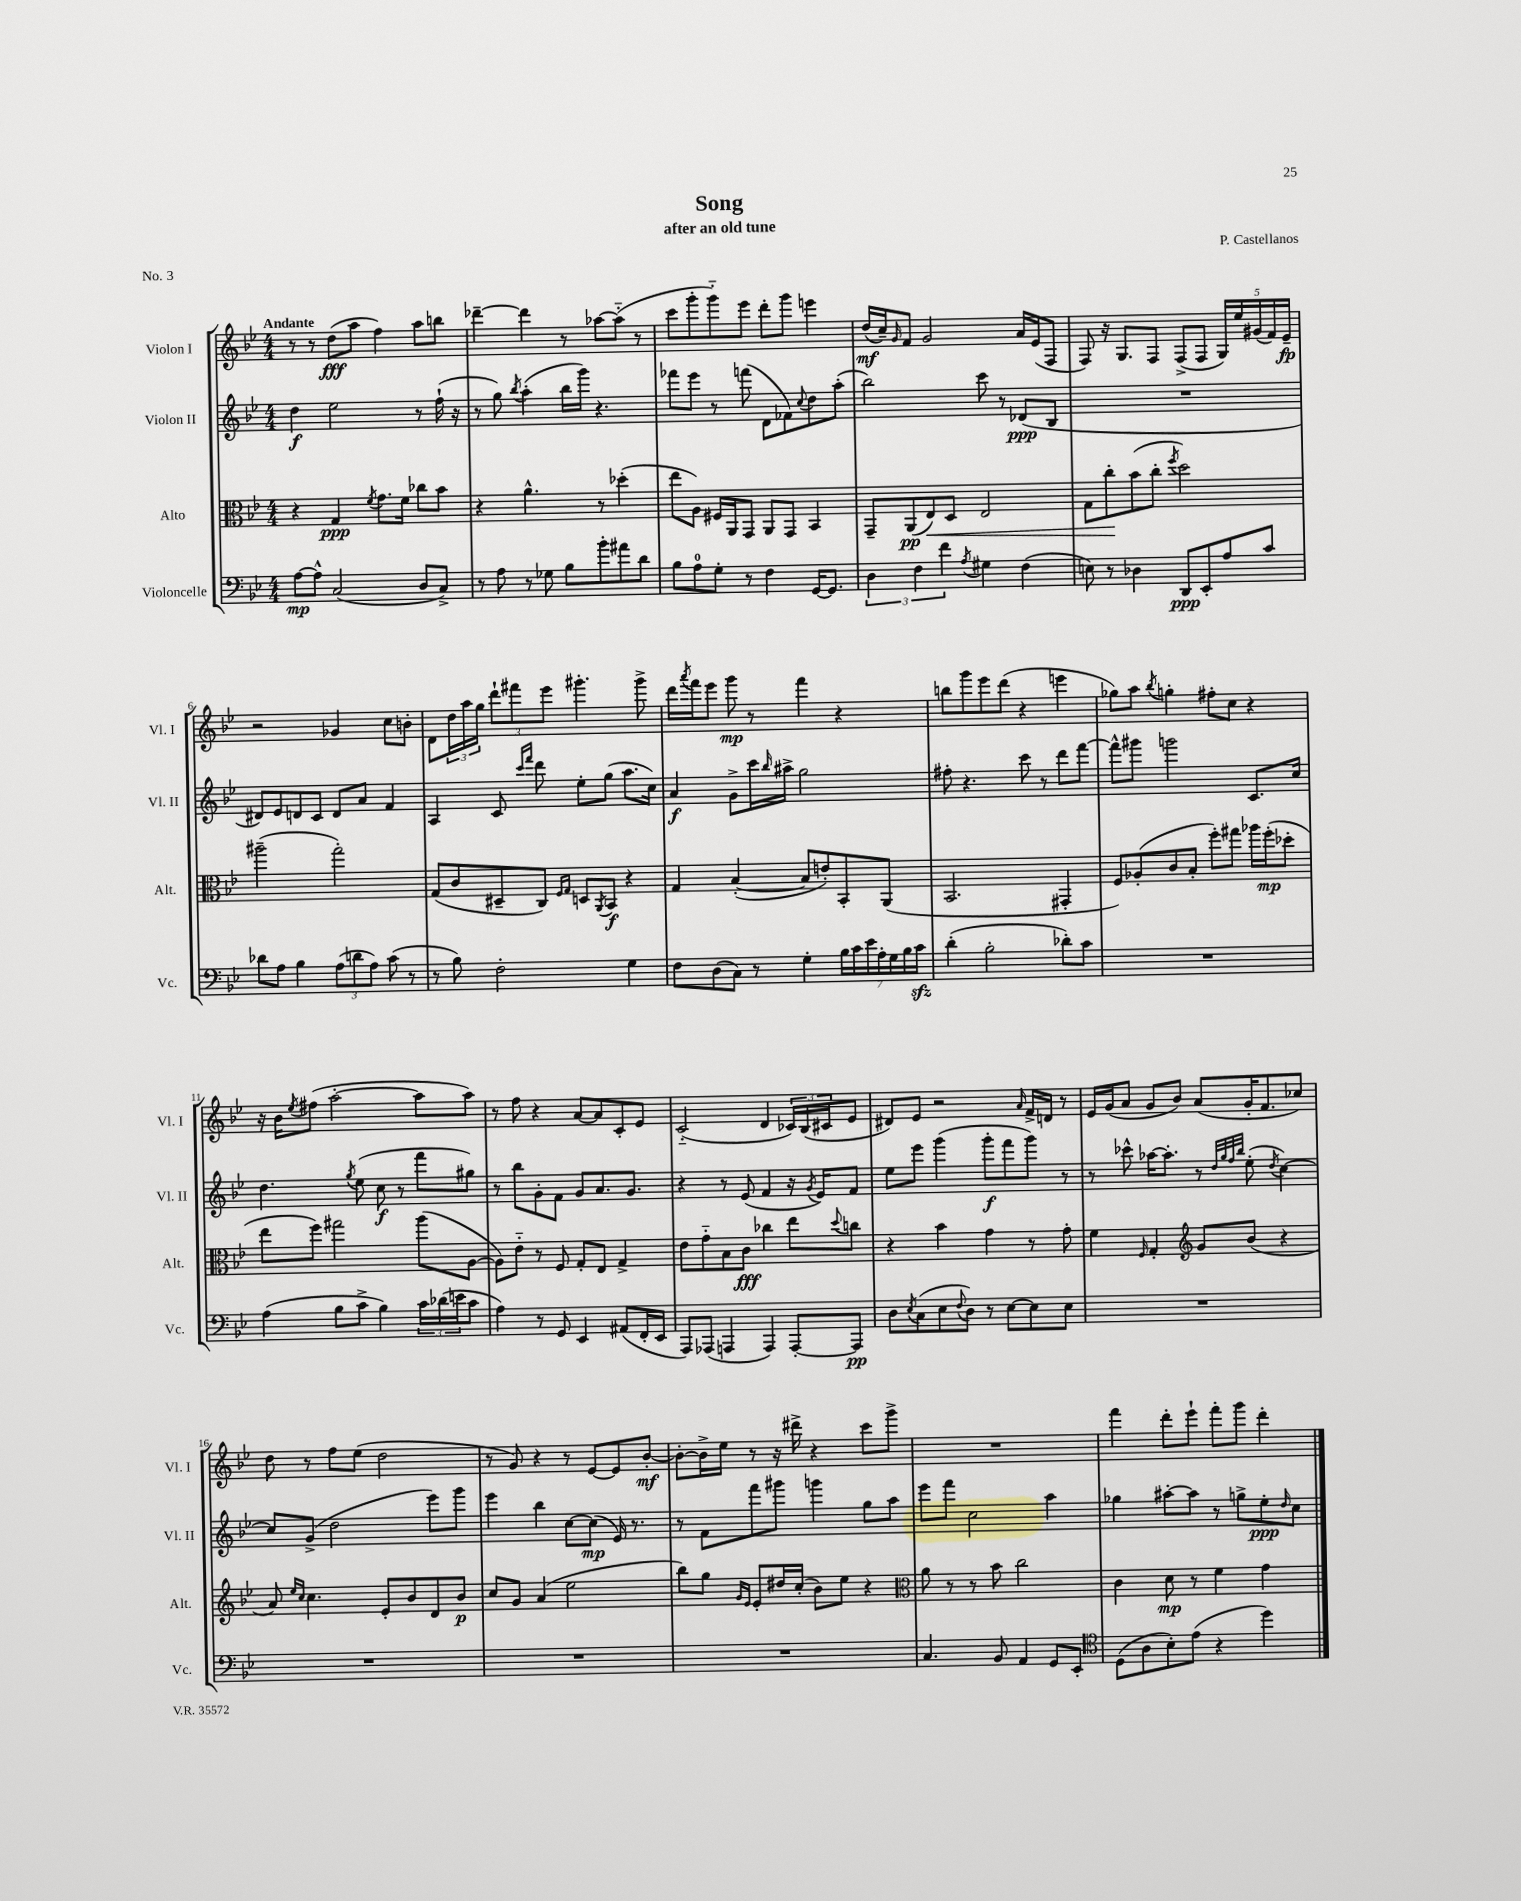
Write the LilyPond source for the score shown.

\header { title = "Song" composer = "P. Castellanos" subtitle = "after an old tune" piece = "No. 3" }
<<
\new StaffGroup <<
\new Staff = "s0" \with { instrumentName = "Violon I" shortInstrumentName = "Vl. I" } {
    \clef treble \key bes \major \numericTimeSignature \time 4/4 \tempo "Andante"
    r8 r8 d''8\fff( a''8 f''4) a''8 b''8 |
    des'''4~-- des'''4 r8 aes''8~ aes''8-_( r8 |
    c'''8 g'''8-. g'''8-_) ees'''8 d'''8-. g'''8 e'''4 |
    d''16\mf( c''16--) \grace { g'16 } f'8 g'2 a'16 ees'16( f8 |
    f8) r16 g8. f8 f8->( f8 \tuplet 5/4 { g16) ees''16 gis'16( f'16) ees'16--\fp } |
    r2 ges'4 c''8 b'8-. |
    d'8 \tuplet 3/2 { d''16 a''16 g''16 } \tuplet 3/2 { d'''8-! fis'''8 ees'''8 } gis'''4.-. gis'''8-> |
    d'''16 \acciaccatura { a'''8 } f'''16 ees'''8 g'''8\mp r8 f'''4 r4 |
    b''8 g'''8 ees'''8 d'''8( r4 e'''4 |
    ges''8) a''8 \acciaccatura { bes''8 } g''4-. fis''8-. c''8 r4 |
    r16 bes'16 \acciaccatura { ees''8 } fis''8( a''2~-. a''8 a''8) |
    r8 f''8 r4 a'8~ a'8 c'8-. ees'8 |
    c'2-_( d'4 \tuplet 3/2 { ces'16) bes16( cis'16 } ees'8 |
    dis'8) ees'8 r2 \grace { a'16 } f'16-> d'16 r8 |
    ees'16 g'16( a'8 g'8 bes'8) a'8( g'16-. f'8. ces''8) |
    d''8 r8 f''8 ees''8( d''2 |
    r8 g'8) r4 r8 ees'8~ ees'8 bes'8~-.\mf |
    bes'8~-. bes'16-> ees''16 r8 r16 dis'''16-> r4 c'''8 g'''8-> |
    R1 |
    f'''4 d'''8-. ees'''8-! f'''8-. g'''8 d'''4-. \bar "|." |
}
\new Staff = "s1" \with { instrumentName = "Violon II" shortInstrumentName = "Vl. II" } {
    \clef treble \key bes \major \numericTimeSignature \time 4/4
    d''4\f ees''2 r8 f''16-!( r16 |
    r8 g''8) \acciaccatura { bes''8 } a''4-.( bes''16 g'''16) r4. |
    fes'''8 ees'''8 r8 f'''8( d'8 fes'8) \appoggiatura { c''8 } d''8 a''8-.( |
    bes''2) c'''8 r8 des'8\ppp( bes8 |
    R1 |
    dis'8) ees'8 d'8 c'8 d'8 a'8 f'4 |
    a4 c'8 \grace { c'''16 f'''16 } d'''8 ees''8-. g''8( a''8. c''16) |
    a'4\f g'8-> c'''16 \grace { bes''16 } ais''16-> g''2 |
    fis''8-. r4. c'''8 r8 d'''8 f'''8~ |
    f'''8-^ gis'''8 g'''2 c'8. c''16 |
    d''4. \acciaccatura { g''8 } ees''8( c''8\f r8 f'''8 gis''8) |
    r8 bes''8 g'8-. f'8 g'8 a'8. g'8. |
    r4 r8 ees'8( f'4 r16 \acciaccatura { g'8 } ees'16) f'8 |
    ees''8 ees'''8 g'''4( g'''8-.\f f'''8 g'''8) r8 |
    r8 ces'''8-^ aes''16~ aes''8.-. r8 \grace { d''32 g''32 f''32 bes''32 } ees''8-.( \acciaccatura { d''8 } c''4~) |
    c''8 g'8->( d''2 ees'''8) g'''8 |
    ees'''4 bes''4 c''8~ c''8\mp( ees'16) r8. |
    r8 f'8 f'''8 gis'''8 g'''4 g''8 a''8 |
    ees'''8 f'''8 c''2 a''4 |
    ges''4 ais''8~-. ais''8 r8 g''8-> ees''8-.\ppp \grace { d''16 } c''8 \bar "|." |
}
\new Staff = "s2" \with { instrumentName = "Alto" shortInstrumentName = "Alt." } {
    \clef alto \key bes \major \numericTimeSignature \time 4/4
    r4 g4\ppp \acciaccatura { f'8 } g'8. f'16 ces''8 bes'8 |
    r4 a'4.-^ r8 des''4-.( |
    ees''8 a8) fis16 a,16 g,8 a,8 g,8 bes,4 |
    g,8-- a,8\pp( ees8\<) d8 ees2 |
    g8 c''8-.\! bes'8( c''8-. \acciaccatura { f''8 } d''2) |
    ais''2--( g''2-.) |
    g8( c'8 dis8-- c8) \grace { f16 g16 } d8 \acciaccatura { a,8 } bes,8\f r4 |
    g4 bes4~-.( bes8 e'8-.) bes,8-. a,8( |
    bes,2. gis,4-. |
    f8) aes8-.( c'8 bes8-. f''8-.) gis''8 aes''16 f''16-.\mp( des''8-. |
    ees''8 f''8) gis''2 a''8( a8~ |
    a8) ees'8-_ r8 f8 g8-. ees8 g4-> |
    ees'8 g'8-_ bes8 c'8\fff ces''4 ees''8 \appoggiatura { d''8 } c''8 |
    r4 bes'4 g'4 r8 g'8-. |
    f'4 \grace { f16 } g4-. \clef treble g'8 bes'8( r4 |
    a'8) \grace { ees''16 c''16 } c''4. ees'8-. bes'8 d'8 bes'8\p |
    c''8 g'8 a'4( ees''2 |
    bes''8) g''8 \grace { g'16 ees'16 } ees'8-. dis''16 c''16-.( bes'8) ees''8 r4 |
    \clef alto a'8 r8 r8 bes'8 c''2 |
    c'4 d'8\mp r8 f'4 g'4 \bar "|." |
}
\new Staff = "s3" \with { instrumentName = "Violoncelle" shortInstrumentName = "Vc." } {
    \clef bass \key bes \major \numericTimeSignature \time 4/4
    a8~\mp a8-^ c2( d8 c8->) |
    r8 a8 r8 ges8 bes8 bes'8-. ais'8 d'8 |
    bes8 a8-0 g8-. r8 f4 g,16~ g,8. |
    \tuplet 3/2 { d4 f4 f'4 } \acciaccatura { a8 } gis4 f4( |
    e8) r8 des4 d,8\ppp ees,8-. a8 c'8 |
    des'8 a8 bes4 \tuplet 3/2 { a8( d'8 a8) } c'8( r8 |
    r8 bes8) f2-. g4 |
    f8 d8( c8) r8 g4-. \tuplet 7/4 { bes16 c'16 ees'16 a16-. g16 bes16 c'16\sfz } |
    d'4-.( bes2-. des'8-.) c'8 |
    R1 |
    a4( bes8 c'8-> bes4) \tuplet 3/2 { c'16 des'16( e'16 } c'8 |
    a4) r8 g,8 ees,4 ais,8( f,16-. ees,16 |
    a,,8) aes,,8( a,,4 a,,4) a,,8~-. a,,8\pp |
    d8 \acciaccatura { ees8 } c8( ees8 \appoggiatura { f8 } d8) r8 ees8~ ees8 ees8 |
    R1 |
    R1 |
    R1 |
    R1 |
    c4. bes,8 a,4 g,8 ees,8-. |
    \clef tenor d8( a8 bes8-.) ees'8( r4 d''4) \bar "|." |
}
>>
>>
